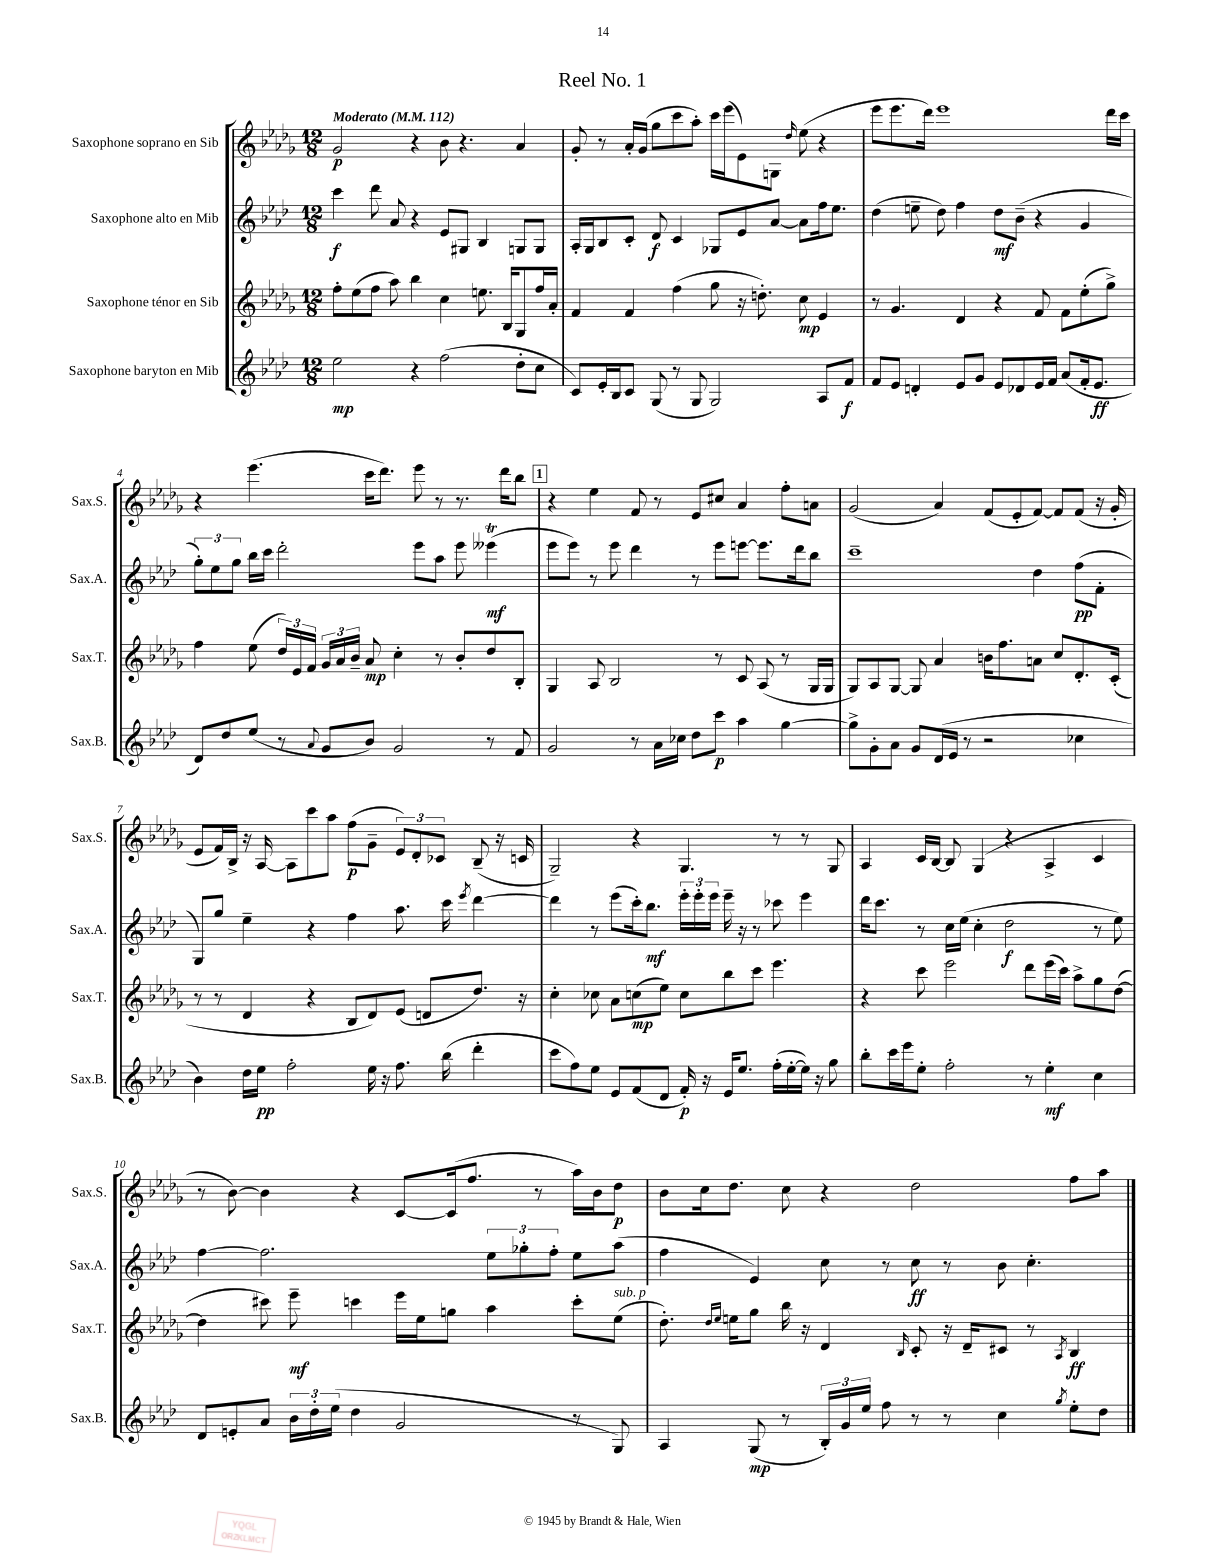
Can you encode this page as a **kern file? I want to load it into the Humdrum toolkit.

**kern	**kern	**kern	**kern
*staff4	*staff3	*staff2	*staff1
*clefG2	*clefG2	*clefG2	*clefG2
*k[b-e-a-d-]	*k[b-e-a-d-g-]	*k[b-e-a-d-]	*k[b-e-a-d-g-]
*M12/8	*M12/8	*M12/8	*M12/8
*MM112	*MM112	*MM112	*MM112
2ee-\	8ff'\L	4ccc\	2g-/
.	(8ee-\	.	.
.	8ff\J	8ddd-\	.
.	8aa-\)	8a-/	.
4r	4bb-\	4r	4r
(2ff\	4cc\	8e-/L	8b-\
.	.	8G#/J	4.r
.	8.ee\	4B-/	.
.	16B-/LK	.	.
8dd-'\L	8G-/	8G/L	4a-/
8cc\J	16ff/L	8G/J	.
.	16a-'/JJ	.	.
=	=	=	=
8c/L)	4f/	16A-'/LL	8g-'/
.	.	16G/J	.
16e-'/L	.	8B-/	8r
16B-/J	.	.	.
8c/J	4f/	8c'/J	16a-'/LL
.	.	.	(16g-/JJ
(8G/	.	8d-/	8gg-\L
8r	(4ff\	4c/	8ccc\
8G/	.	.	8aa-'\J)
2G/)	8gg-\	8G-/L	16ccc\LL
.	.	.	(16eee-\J
.	16r	8e-/	8e-\)
.	8.dd'\)	.	.
.	.	[8a-/J	8G\J
.	.	.	16qqdd-/
.	8cc\	8a-\]L	(8ee-\
8A-/L	4e-/	16ff\k	4r
.	.	8.ee-\J	.
8f/J	.	.	.
=	=	=	=
8f/L	8r	(4dd-\	8eee-\L
8e-/J	4.g-/	.	8.eee-\
4d'/	.	8ee~\	.
.	.	.	16ddd-\Jk)
.	.	8dd-\)	1eee-
8e-/L	4d-/	4ff\	.
8g/J	.	.	.
8e-/L	4r	8dd-\L	.
8d-/	.	(8b-~\J	.
16e-/L	8f/	4r	.
16f/JJ	.	.	.
(8a-/L	8f\L	.	.
16f'/k	(8ee-'\	4g/	.
8.e-/J	.	.	.
.	8gg-^\J)	.	16ddd-\LL
.	.	.	16ccc\JJ
=	=	=	=
8d-/L)	4ff\	12gg'\L)	4r
.	.	12ee-\	.
8dd-/	.	.	.
.	.	12gg\J	.
(8ee-/J	(8ee-\	16bb-\LL	(4.eee-\
.	.	16ccc\JJ	.
8r	24dd-/LL)	2ddd-'\	.
.	24e-/	.	.
.	24f/JJ	.	.
8qqa-/	.	.	.
8g/L	24g-/LL	.	.
.	24a-/	.	.
.	24b-~/JJ	.	.
8b-/J)	8a-/	.	16ccc\LK
.	.	.	8.ddd-\J)
2g/	4cc'\	.	.
.	.	8eee-\L	8eee-\
.	8r	8aa-\J	8r
.	8b-'/L	8eee-\	8.r
8r	8dd-/	(4eee--\	.
.	.	.	16ddd-\LK
8f/	8B-'/J	.	8bb-\J
=	=	=	=
2g/	4G-/	8eee-\L	4r
.	.	8eee-\J)	.
.	8A-/	8r	4ee-\
.	2B-/	8eee-\	.
8r	.	4ddd-\	8f/
16a-\LL	.	.	8r
16cc-\JJ	.	.	.
8dd-\L	.	8r	8e-/L
8ccc\J	8r	8eee-\L	8cc#/J
4aa-\	8c/	[8eee\J	4a-/
.	(8A-/	8.eee\]L	.
[4gg\	8r	.	8ff'\L
.	.	16ddd-\k	.
.	16G-/LL	8bb-\J	8a\J
.	16G-/JJ	.	.
=	=	=	=
8gg^\]L	8G-/L)	1ccc~	(2g-/
8g'\	8A-/	.	.
8a-\J	[8G-/J	.	.
8g/L	8G-/]	.	.
(16d-/L	4a-/	.	4a-/)
16e-/JJ	.	.	.
8r	.	.	.
2r	16b\LK	.	(8f/L
.	8.ff\	.	.
.	.	.	8e-'/
.	8a\J	4dd-\	[8f/J)
.	8cc/L	.	8f/]L
4cc-\	8.d-'/	(8ff\L	(8f/J
.	.	8f'\J	16r
.	(16c'/Jk	.	16g-'/
=	=	=	=
4b-\)	8r	8G/L)	8e-/L
.	8r	8gg/J	16f/L)
.	.	.	16B-^/JJ
16dd-\LL	4d-/	4ee-~\	16r
16ee-\JJ	.	.	[16A-/
2ff'\	.	.	8A-\]L
.	4r	4r	8ccc\
.	.	.	8aa-\J
.	8B-/L	4ff\	(8ff\L
16ee-\	8d-/)	.	8g-~\J
16r	.	.	.
8.ff\	(8e-/J	8.aa-\	12e-/L)
.	.	.	12d-'/
.	8d/L	.	.
.	.	.	12c-/J
(16bb-\	.	16ccc\	.
.	.	8qeee-/	.
4ddd-'\	8.dd-/J)	[4ddd-\	(8B-~/
.	.	.	16r
.	16r	.	16c/
=	=	=	=
8ccc\L	4cc'\	4ddd-\]	2G-~/)
8ff\)	.	.	.
8ee-\J	8cc-\	8r	.
8e-/L	8a-\L	(8eee-\L	.
(8f/	(8cc\	16ccc'\k)	4r
.	.	8.bb-\J	.
8d-/J	8ee-\J)	.	.
16f'/)	8cc\L	24eee-'\LL	4.G-/
.	.	24eee-'\	.
16r	.	.	.
.	.	24eee-\JJ	.
16e-/LK	8bb-\	16eee-~\	.
8.ee-/J	.	16r	.
.	8ccc\J	8r	.
(16ff'\LL	4.eee-\	8ccc-\	8r
[16ee-'\	.	.	.
16ee-\]JJ)	.	4eee-\	8r
16r	.	.	.
8gg\	.	.	8G-/
=	=	=	=
8bb-'\L	4r	16ddd-\LK	4A-/
.	.	8.ccc\J	.
16ccc\L	.	.	.
16eee-\J	.	.	.
8ee-'\J	8ccc\	8r	16c/LL
.	.	.	[16B-/JJ
2ff'\	2eee-\	16cc\LL	8B-/]
.	.	(16ee-\JJ	.
.	.	4cc'\	(4G-/
.	.	2dd-\	4r
8r	8ddd-\L	.	.
4ee-'\	(16eee-\L	.	4A-^/
.	16ccc\JJ)	.	.
.	8aa-^\L	.	.
4cc\	8gg-\	8r	4c/
.	([8dd-\J	8ee-\)	.
=	=	=	=
8d-/L	4dd-\]	[4ff\	8r
8e'/	.	.	[8b-\)
8a-/J	8ccc#\)	2.ff\]	4b-\]
24b-\LL	8eee-~\	.	.
24dd-'\	.	.	.
(24ee-\JJ	.	.	.
4dd-\	4ccc\	.	4r
2g/	16eee-\LL	.	[8c/L
.	16ee-\J	.	.
.	8gg\J	.	(16c/]k
.	.	.	8.ff/J
.	4aa-\	12ee-\L	.
.	.	12gg-'\	.
.	.	.	8r
.	.	12ff'\J	.
8r	8ccc'\L	8ee-\L	16aa-\LL)
.	.	.	16b-\J
8G/)	(8ee-\J	(8aa-\J	8dd-\J
=	=	=	=
4A-/	8.dd-'\)	4ff\	8b-\L
.	.	.	16cc\k
.	16qqdd-/LL	.	.
.	16qqee-/JJ	.	.
.	16ee\LK	.	8.dd-\J
(8G/	8gg-\J	4e-/)	.
8r	16bb-\	.	8cc\
.	16r	.	.
24B-'/LL)	4d-/	8cc\	4r
24g/	.	.	.
24ee-/JJ	.	.	.
8ff\	.	8r	.
.	16qqB-/	.	.
8r	8c'/	8cc\	2dd-\
8r	16r	8r	.
.	16d-~/LK	.	.
4cc\	8c#/J	8b-\	.
.	8r	4.cc'\	.
8qgg/	8qA-/	.	.
8ee-'\L	4B-/	.	8ff\L
8dd-\J	.	.	8aa-\J
==	==	==	==
*-	*-	*-	*-
